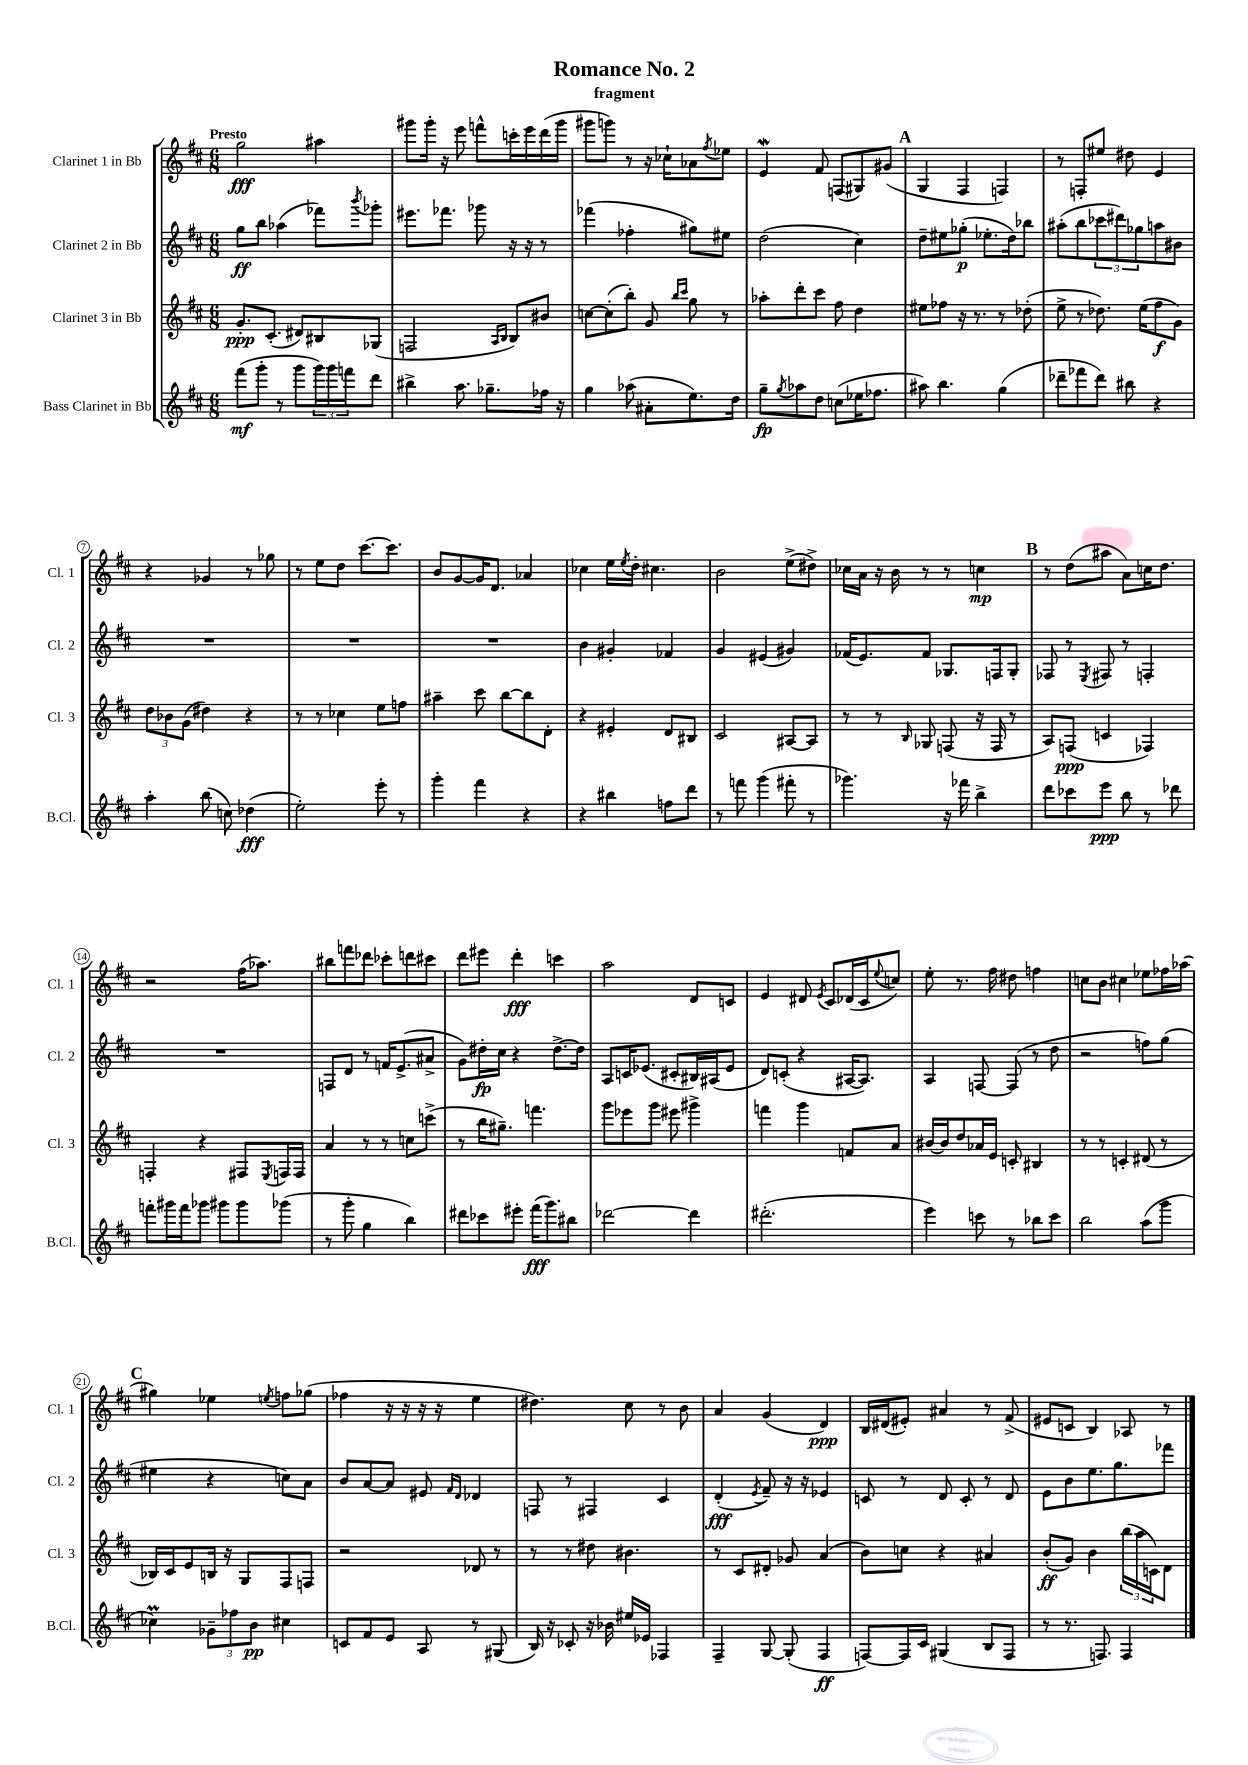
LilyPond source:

\header { title = "Romance No. 2" subtitle = "fragment" }
<<
\new StaffGroup <<
\new Staff = "s0" \with { instrumentName = "Clarinet 1 in Bb" shortInstrumentName = "Cl. 1" } {
    \clef treble \key d \major \numericTimeSignature \time 6/8 \tempo "Presto"
    g''2\fff ais''4 |
    gis'''8 gis'''16-. r16 e'''8 f'''8-^ c'''16-. e'''16 d'''16( gis'''16 |
    gis'''8 g'''8) r8 r16 ces''16-! aes'8 \acciaccatura { fis''8 } ees''8 |
    e'4\mordent fis'8 f8( gis8) gis'8( |
    \mark \markup { \bold "A" } g4 fis4 f4) |
    r8 f8-. eis''8 dis''8 e'4 |
    r4 ges'4 r8 ges''8 |
    r8 e''8 d''8 cis'''8.~ cis'''8. |
    b'8 g'8~ g'16 d'8. aes'4 |
    ces''4 e''16 \acciaccatura { e''8 } d''16-. cis''4. |
    b'2 e''8->( dis''8->) |
    ces''16 a'16 r16 b'16 r8 r8 c''4\mp |
    \mark \markup { \bold "B" } r8 d''8( ais''8 a'8) c''16 d''8. |
    r2 fis''16( aes''8.) |
    bis''8 f'''8 des'''8 ces'''8-. d'''8 cis'''8 |
    d'''8 eis'''8 d'''4-.\fff c'''4 |
    a''2 d'8 c'8 |
    e'4 dis'8 \acciaccatura { e'8 } cis'8 des'16( cis'16 \appoggiatura { e''8 } c''8) |
    e''8-. r8. fis''16 dis''8 f''4 |
    c''8 b'8 cis''4 ees''8 fes''16 aes''16( |
    \mark \markup { \bold "C" } gis''4) ees''4 \acciaccatura { e''8 } f''8 ges''8( |
    fes''4 r16 r16 r16 r16 e''4 |
    dis''4.) cis''8 r8 b'8 |
    a'4 g'4( d'4\ppp) |
    b16 dis'16( eis'8-.) ais'4 r8 fis'8->( |
    eis'8 c'8 b4) aes8 r8 \bar "|." |
}
\new Staff = "s1" \with { instrumentName = "Clarinet 2 in Bb" shortInstrumentName = "Cl. 2" } {
    \clef treble \key d \major \numericTimeSignature \time 6/8
    g''8\ff b''8 aes''4( fes'''8) \acciaccatura { b'''8 } ges'''8-. |
    eis'''8. fes'''8. ges'''8 r16 r16 r8 |
    fes'''4( fes''4-. gis''8) eis''8 |
    d''2( cis''4) |
    \mark \markup { \bold "A" } d''8-- eis''8 ges''8-.\p( ees''8.-. d''16) bes''8 |
    ais''8-.( b''8 \tuplet 3/2 { ces'''8 dis'''8) ges''8 } a''8 bis'8 |
    R2. |
    R2. |
    R2. |
    b'4 gis'4-. fes'4 |
    g'4 eis'4( gis'4) |
    fes'16( e'8.) fes'8 ges8. f16 ges8-. |
    \mark \markup { \bold "B" } fes8 r8 \acciaccatura { e8 } fis8 r8 f4-. |
    R2. |
    f8 d'8 r8 f'16 e'8.->( ais'8-> |
    g'8) dis''16-.\fp cis''16 r4 dis''8.~-> dis''16 |
    a8 c'16 ees'8.( cis'8-. bis16) ais16( ees'8 |
    d'8) c'8-.( r4 ais16~ ais8.) |
    a4 f8~ f8( r8 d''8 |
    r2 f''8) g''8( |
    \mark \markup { \bold "C" } eis''4 r4 c''8) a'8 |
    b'8 a'8~ a'8 eis'8 \grace { fis'16 d'16 } des'4 |
    f8 r8 fis4 cis'4 |
    d'4-.\fff( \acciaccatura { e'8 } fis'8--) r16 r16 ees'4 |
    c'8 r8 d'8 c'8-. r8 d'8 |
    e'8 b'8 e''8. g''8. fes'''8 \bar "|." |
}
\new Staff = "s2" \with { instrumentName = "Clarinet 3 in Bb" shortInstrumentName = "Cl. 3" } {
    \clef treble \key d \major \numericTimeSignature \time 6/8
    g'8.-.\ppp cis'8.-.( dis'8) bis8 ges8( |
    f2 \grace { a16 b16 } b8) bis'8 |
    c''8~ c''8-.( b''8-.) g'8 \grace { b''16 cis'''16 } g''8 r8 |
    aes''8-. d'''8-. cis'''8 fis''8 d''4 |
    \mark \markup { \bold "A" } eis''8 fes''8 r16 r8. r8 des''8-.( |
    e''8-> r8 des''8.) e''16( fis''8\f g'8) |
    \tuplet 3/2 { d''8 bes'8 g'8( } dis''4) r4 |
    r8 r8 ces''4 e''8 f''8 |
    ais''4-- cis'''8 b''8~ b''8 d'8-. |
    r4 eis'4-. d'8 bis8 |
    cis'2 ais8~ ais8 |
    r8 r8 \grace { b16 } ges8 f8( r16 f16 r8 |
    \mark \markup { \bold "B" } a8) f8\ppp( c'4 fes4) |
    f4-. r4 fis8 \acciaccatura { e8 } f16 f16 |
    a'4 r8 r8 c''8 c'''8->( |
    r8 b''16 gis''8.--) f'''4. |
    g'''8 ees'''8 g'''8 eis'''8 gis'''4-> |
    f'''4 g'''4 f'8 a'8 |
    bis'16~ bis'16 d''8 aes'16 e'16 c'8-. bis4 |
    r8 r8 c'4-. dis'8( r8 |
    \mark \markup { \bold "C" } bes16) cis'16 e'8 b16 r16 g8 fis8 f8 |
    r2 des'8 r8 |
    r8 r8 dis''8 bis'4. |
    r8 cis'8 dis'8-. ges'8 a'4( |
    b'8) c''8 r4 ais'4 |
    b'8-.\ff( g'8) b'4 \tuplet 3/2 { b''16( a''16 c'16) } d'8 \bar "|." |
}
\new Staff = "s3" \with { instrumentName = "Bass Clarinet in Bb" shortInstrumentName = "B.Cl." } {
    \clef treble \key d \major \numericTimeSignature \time 6/8
    fis'''8\mf( g'''8-. r8 g'''8 \tuplet 3/2 { g'''16) g'''16 f'''16 } d'''8 |
    bis''4-> a''8. ges''8.-- fes''16 r16 |
    g''4 aes''8( ais'8-. e''8.) d''16 |
    g''8--\fp \acciaccatura { g''8 } aes''8 d''8 c''8( ees''16 fes''8. |
    \mark \markup { \bold "A" } ais''8) b''4. g''4( |
    des'''8-- fes'''8 des'''8) bis''8 r4 |
    a''4-. b''8( c''8) des''4\fff( |
    e''2-.) e'''8-. r8 |
    g'''4-. fis'''4 r4 |
    r4 bis''4 f''8 d'''8 |
    r8 f'''8 g'''4( fis'''8-. r8 |
    ges'''4.) r16 fes'''16 b''4-> |
    \mark \markup { \bold "B" } d'''8 ces'''8 e'''8\ppp b''8 r8 des'''8 |
    f'''8-. gis'''16 f'''16 ges'''8 gis'''8 gis'''8 ges'''8( |
    r8 g'''8-. g''4 b''4) |
    dis'''8 ces'''8 eis'''8-. fis'''16\fff( g'''8.) bis''8 |
    des'''2~ des'''4 |
    dis'''2.-.( |
    e'''4) c'''8 r8 bes''8 c'''8 |
    b''2 a''8( g'''8 |
    \mark \markup { \bold "C" } ces''4\prall) \tuplet 3/2 { ges'8-- fes''8 b'8\pp } cis''4 |
    c'8 fis'8 e'8 a8 r8 gis8( |
    b16) r16 ces'8-. r16 bes'16 eis''16 ees'16 fes4 |
    fis4-- g8~ g8-.( fis4\ff |
    f8~) f16 cis'16 gis4( b8 f8 |
    r8 r8. f8.) f4 \bar "|." |
}
>>
>>
\layout { \context { \Score \override BarNumber.stencil = #(make-stencil-circler 0.1 0.3 ly:text-interface::print) } }
